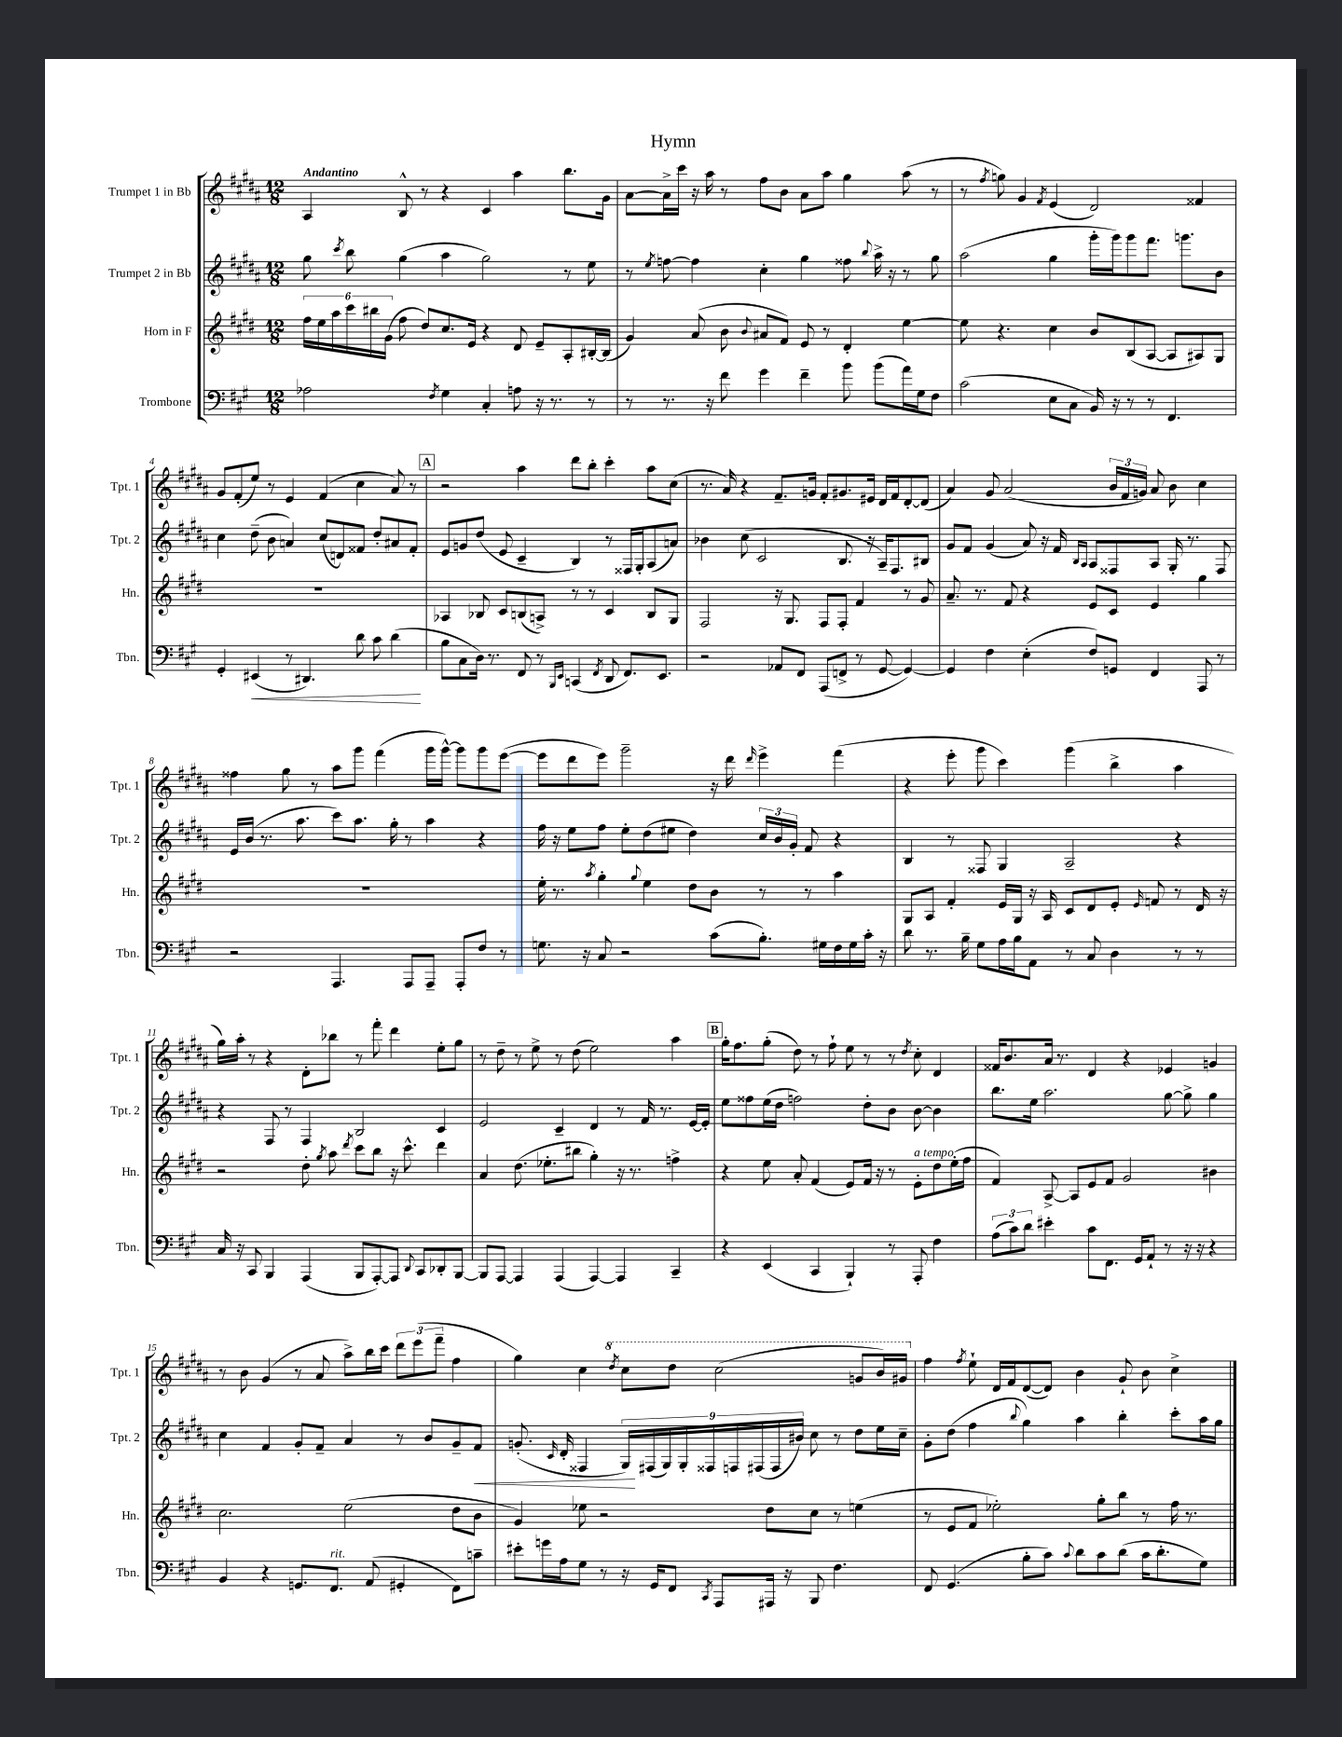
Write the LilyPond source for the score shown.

\header { title = "Hymn" }
<<
\new StaffGroup <<
\new Staff = "s0" \with { instrumentName = "Trumpet 1 in Bb" shortInstrumentName = "Tpt. 1" } {
    \clef treble \key b \major \numericTimeSignature \time 12/8 \tempo "Andantino"
    \autoBeamOff ais4 b8-^ r8 r4 cis'4 ais''4 b''8.[ gis'16] |
    ais'8[~ ais'16-> cis'''16] r16 ais''16 r8 fis''8[ b'8] ais'8[ ais''8] gis''4 ais''8( r8 |
    r8 \acciaccatura { fis''8 } g''8) gis'4 \acciaccatura { fis'8 } e'4( dis'2) fisis'4 |
    gis'8[ fis'8-.( e''8]) r8 e'4 fis'4( cis''4 ais'8) r8 |
    \mark \markup { \box "A" } r2 ais''4 dis'''8[ b''8]-. cis'''4-. ais''8[ cis''8]( |
    r8. ais'16) r4 fis'8.[-- g'16] fis'8[-. gis'8. eis'16] dis'16[ fis'16 dis'8~-. dis'8]( |
    ais'4) gis'8 ais'2( \tuplet 3/2 { b'16[ fis'16 g'16]) } ais'8 b'8 cis''4 |
    fisis''4 gis''8 r8 ais''8[ gis'''8] fis'''4( gis'''16[ gis'''16]~-^) gis'''8[ gis'''8 e'''8]~( |
    e'''8[ dis'''8 e'''8]) gis'''2-- r16 dis'''16 \grace { dis'''16 } e'''4-> fis'''4( |
    r4 e'''8-. gis'''8 cis'''4) gis'''4( b''4-> ais''4 |
    gis''16[) ais''16]-. r8 r4 dis'8[-. bes''8] r8 fis'''8-. dis'''4 e''8[-. gis''8] |
    r8 dis''8-- r8 e''8-> r8 dis''8( e''2) ais''4 |
    \mark \markup { \box "B" } gis''16[-. fis''8. gis''8]-.( dis''8) r8 fis''8-! e''8 r8 r8 \acciaccatura { dis''8 } cis''8-. dis'4 |
    fisis'16[ b'8. ais'16] r8. dis'4 r4 ees'4 g'4 |
    r8 b'8 gis'4( r8 ais'8 ais''8[->) b''16 cis'''16] \tuplet 3/2 { dis'''8[ e'''8( fis'''8]-- } fis''4 |
    gis''4) cis''4 \ottava #1 \acciaccatura { dis'''8 } cis'''8[ dis'''8] cis'''2( g''8[ b''16) gis''16] \ottava #0 |
    fis''4 \acciaccatura { fis''8 } e''8-! dis'16[ fis'16 dis'8~( dis'8]) b'4 gis'8-! b'8 cis''4-> \bar "|." |
}
\new Staff = "s1" \with { instrumentName = "Trumpet 2 in Bb" shortInstrumentName = "Tpt. 2" } {
    \clef treble \key b \major \numericTimeSignature \time 12/8
    \autoBeamOff gis''8 \acciaccatura { cis'''8 } b''8 gis''4( ais''4 gis''2) r8 e''8 |
    r8 \acciaccatura { e''8 } f''8~ f''4 cis''4-. gis''4 fisis''8 \appoggiatura { b''8 } ais''16-> r16 r8 gis''8 |
    ais''2( gis''4 gis'''16[-. gis'''16) gis'''8 fis'''8.] g'''8.[ b'8] |
    cis''4 dis''8--( b'8 a'4) cis''8[( d'8) fisis'8] dis''8[-. ais'8 fisis'8]-. |
    \mark \markup { \box "A" } e'8[ g'8 dis''8]( e'8 cis'4-- b4) r8 fisis16[ gis16-. ais8( a'8]) |
    bes'4 cis''8( cis'2 b8. r16 ais16[--) fis8. bis8] |
    gis'8[ fis'8] gis'4( ais'8) r16 fis'16 \grace { b16[ ais16] } ais8[ fisis8 ais8] gis16-. r8. fisis8 |
    e'16[ b'16]( r8. ais''8. cis'''8[) ais''8.] gis''16-. r8 ais''4 r4 |
    fis''16 r16 e''8[ fis''8] e''8[-. dis''8( eis''8] dis''4) \tuplet 3/2 { cis''16[ b'16 gis'16]-. } fis'8 r4 |
    b4 r8 fisis8 gis4 ais2-- r4 |
    r4 fis8 r8 fis4 b2 cis'4 |
    e'2 cis'4-- dis'4 r8 fis'16 r8. e'16[~ e'16]-. |
    \mark \markup { \box "B" } e''8[ fisis''8 e''16( dis''16] f''2) dis''8[-. b'8] b'8~ b'4 |
    b''8.[ e''16] ais''2. gis''8~ gis''8-> gis''4 |
    cis''4 fis'4 gis'8[-. fis'8]-- ais'4 r8 b'8[ gis'8-- fis'8]\< |
    g'8.-.( \grace { cis'16 } dis'16-. fisis4 \tuplet 9/8 { gis16[\!) fis16( gis16) gis16-. fisis16 f16 fis16( fis16 bis'16]) } cis''8 r8 dis''8[ e''16 cis''16]-- |
    gis'8[-. dis''8]( fis''4 \appoggiatura { b''8 } gis''4) ais''4 b''4-. cis'''8[-. ais''16 gis''16] \bar "|." |
}
\new Staff = "s2" \with { instrumentName = "Horn in F" shortInstrumentName = "Hn." } {
    \clef treble \key e \major \numericTimeSignature \time 12/8
    \autoBeamOff \tuplet 6/4 { fis''16[ e''16 a''16 cis'''16 bis''16 gis'16]( } fis''8 dis''8[) cis''8. e'16] r4 dis'8 e'8[-- a8-. bis16~-. bis16]( |
    gis'4) a'8( b'8 \appoggiatura { b'8 } ais'8[ fis'8]) e'8 r8 dis'4-. e''4~ |
    e''8 r4. cis''4 b'8[ b8( a8]~ a8[ ais8) gis8] |
    R1. |
    \mark \markup { \box "A" } aes4 bes8 cis'8[ b8( a8]->) r8 r8 cis'4 b8[ gis8] |
    fis2 r16 gis8. fis8[ fis8]-. fis'4 r8 gis'8 |
    a'8.-- r8. fis'8 r4 e'8[ cis'8] e'4 gis''4 |
    R1. |
    e''16-. r8. \acciaccatura { a''8 } gis''4-. \appoggiatura { gis''8 } e''4 dis''8[ b'8] r8 r8 a''4 |
    gis8[ a8] fis'4-. e'16[ gis16] r16 a16 cis'8[ dis'8 e'8]-. \grace { e'16 } f'8 r8 dis'16 r16 |
    r2 dis''8-. \acciaccatura { gis''8 } a''8 \acciaccatura { dis'''8 } cis'''8[ b''8] r16 cis'''8.-^ dis'''4 |
    a'4 dis''8.( ees''8.[-. bis''8] gis''4-.) r16 r8. f''4-> |
    \mark \markup { \box "B" } r4 e''8 a'8-. fis'4( e'8[) fis'16] r16 r8 e'8[-.^\markup { \italic "a tempo" } dis''8 e''16-.( fis''16] |
    fis'4) a8~-> a8[ e'8 fis'8] gis'2 bis'4 |
    cis''2. e''2( dis''8[ b'8] |
    gis'4) ees''8 r2 dis''8[ cis''8] r8 e''4( |
    r8 e'8[ fis'8] ees''2-.) gis''8[-. b''8] r8 fis''16 r8. \bar "|." |
}
\new Staff = "s3" \with { instrumentName = "Trombone" shortInstrumentName = "Tbn." } {
    \clef bass \key a \major \numericTimeSignature \time 12/8
    \autoBeamOff aes2 \acciaccatura { fis8 } gis4 cis4-. a8 r16 r8. r8 |
    r8 r8. r16 fis'8 gis'4 fis'4-- b'8 b'8[( a'16) gis16 fis8] |
    cis'2( e8[ cis8] b,16) r16 r8 r8 fis,4. |
    gis,4-. eis,4\<( r8 dis,4.) d'8 cis'8 d'4\!( |
    \mark \markup { \box "A" } b8[ cis8 d16]) r8. fis,8 r8 \grace { b,,16[ e,16] } c,4( \acciaccatura { fis,8 } d,8 fis,8.[) e,8.] |
    r2 aes,8[ fis,8] a,,8[( f,8]-> r8 gis,8~ gis,4~) |
    gis,4 fis4 e4-.( fis8[) g,8] fis,4 a,,8 r8 |
    r2 a,,4. a,,8[ a,,8]-- a,,8[-. fis8] r8 |
    g8. r16 cis8 r2 cis'8[( b8.]-.) gis16[ fis16 gis16 cis'16]-. r16 |
    d'8 r8. b16-- gis8[ a16 b16 a,8] r8 cis8 d4 r8 r8 |
    cis16 r16 cis,8 b,,4 a,,4( b,,8[ a,,8~-.) a,,8] \appoggiatura { d,8 } cis,8[ des,8-. b,,8]~ |
    b,,8[ a,,8]~ a,,4 a,,4( a,,4~) a,,4 cis,4-- |
    \mark \markup { \box "B" } r4 e,4( cis,4 b,,4-!) r8 a,,8-. fis4 |
    \tuplet 3/2 { a8[( cis'8) d'8] } eis'4-. cis'8[ fis,8.] gis,16[ a,8]-! r8 r16 r16 r4 |
    b,4 r4 g,8.[ fis,8.]^\markup { \italic "rit." } a,8( gis,4-. fis,8[) c'8]-- |
    eis'8[-. g'16 a16 gis8] r8 r16 gis,16[ fis,8] \acciaccatura { cis,8 } a,,8[ ais,,16] r16 b,,8 fis4. |
    fis,8 gis,4.( b8[-. cis'8]) \appoggiatura { cis'8 } d'8[ cis'8 d'8]( cis'16[ d'8.-. gis8]) \bar "|." |
}
>>
>>
